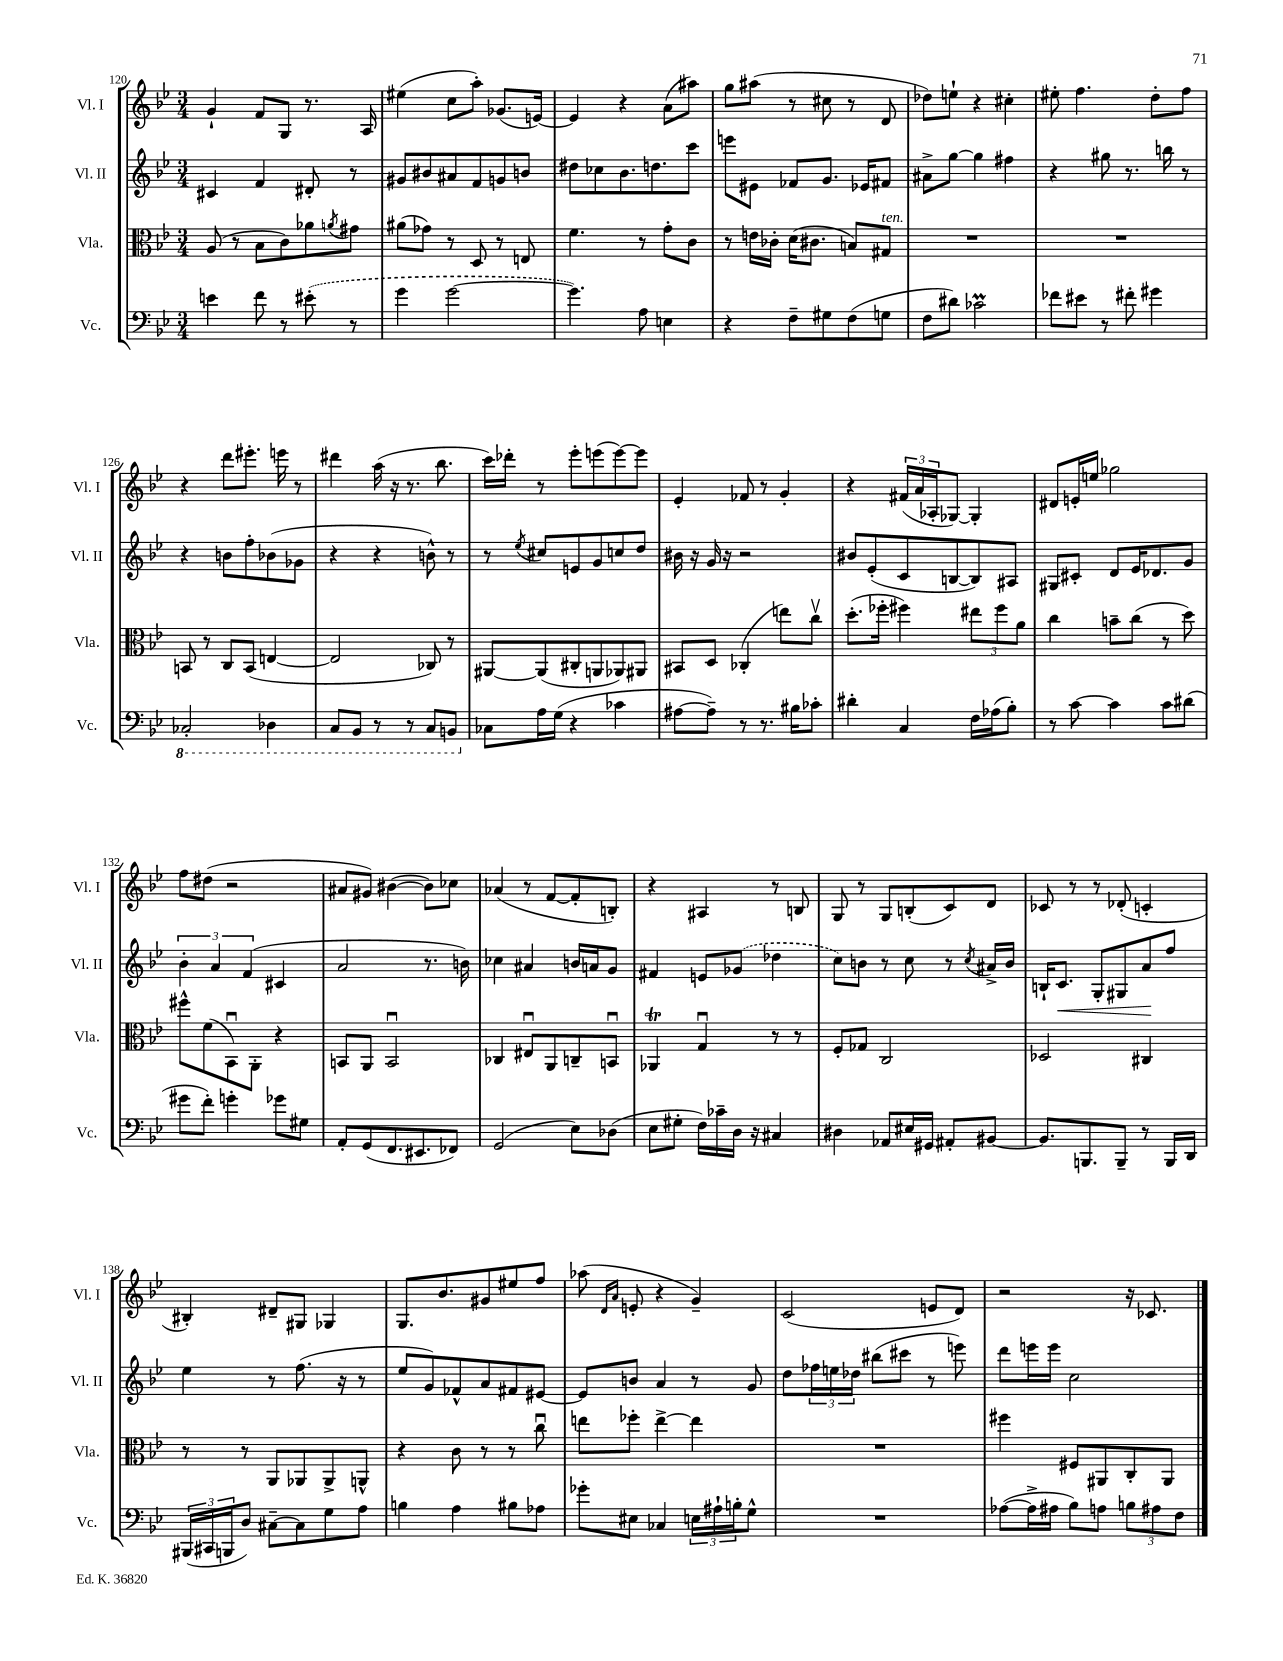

**kern	**kern	**kern	**kern
*staff4	*staff3	*staff2	*staff1
*clefF4	*clefC3	*clefG2	*clefG2
*k[b-e-]	*k[b-e-]	*k[b-e-]	*k[b-e-]
*M3/4	*M3/4	*M3/4	*M3/4
4e\	(8A/	4c#/	4g`/
.	8r	.	.
8f\	8B-\L	4f/	8f/L
8r	8c\)	.	8G/J
(8e#'\	8a-\	8d#'/	8.r
.	8qa/	.	.
8r	8g#\J	8r	.
.	.	.	16A/
=	=	=	=
4g\	(8a#\L	8g#/L	(4ee#\
.	8g-\J)	8b#/	.
[2g\	8r	8a#/	8cc\L
.	8D/	8f/	8aa'\J)
.	8r	8g/	(8.g-/L
.	8E/	8b/J	.
.	.	.	[16e/Jk)
=	=	=	=
4.g\])	4.f\	8dd#\L	4e/]
.	.	8cc-\	.
.	.	8.b-\	4r
8A\	8r	.	.
.	.	8.dd\	.
4E\	8g'\L	.	(8a\L
.	8c\J	8ccc\J	8aa#\J)
=	=	=	=
4r	8r	8eee\L	8gg\L
.	16e\LL	8e#\J	(8aa#\J
.	16c-'\JJ	.	.
8F~\L	(16d\LK	8f-/L	8r
.	8.c#\J	.	.
8G#\	.	8.g/J	8cc#\
(8F\	8B/L)	.	8r
.	.	16e-/LK	.
8G\J	8G#/J	8f#/J	8d/
=	=	=	=
8F\L	2.r	8a#^\L	8dd-\L)
8d#\J)	.	[8gg\J	8ee`\J
2c-\	.	4gg\]	4r
.	.	4ff#\	4cc#'\
=	=	=	=
8f-\L	2.r	4r	8ee#'\
8e#\J	.	.	4.ff\
8r	.	8gg#\	.
8f#'\	.	8.r	.
4g#\	.	.	8dd'\L
.	.	16bb\	.
.	.	8r	8ff\J
=	=	=	=
2CC-'/	8BB/	4r	4r
.	8r	.	.
.	8C/L	8b\L	8ddd\L
.	(8BB/J	8ff'\	8.eee#'\J
4DD-\	[4E/	(8b-\	.
.	.	.	16eee\
.	.	8g-\J	8r
=	=	=	=
8CC/L	2E/]	4r	4ddd#\
8BBB-/J	.	.	.
8r	.	4r	(16aa\
.	.	.	16r
8r	.	.	8.r
8CC/L	8C-/)	8b^^\)	.
.	.	.	8.bb-\
8BBB/J	8r	8r	.
=	=	=	=
8C-\L	[8AA#/L	8r	16ccc\LL)
.	.	.	16ddd-'\JJ
.	.	8qee-/	.
16A\L	(8AA#/]	8cc#/L	8r
(16G\JJ	.	.	.
4r	8C#'/	8e/	8eee-'\L
.	8AA/	8g/	(8eee\
4c-\	8AA-/)	8cc/	[8eee\)
.	8AA#/J	8dd/J	8eee\]J
=	=	=	=
[8A#\L	8BB#/L	16b#\	4e-'/
.	.	16r	.
8A#~\]J)	8D/J	16g/	.
.	.	16r	.
8r	(4C-'/	2r	8f-/
8.r	.	.	8r
.	8ee\L)	.	4g'/
16B#\LK	.	.	.
8c-'\J	8ccv\J	.	.
=	=	=	=
4d#'\	(8.dd'\L	8b#/L	4r
.	.	(8e-'/	.
.	16ff-'\Jk	.	.
4C/	4ff#\)	8c/	(24f#/LL
.	.	.	24a/
.	.	.	24A-'/J
.	.	[8B/	[8G-/J)
16F\LL	12ee#\L	8B/])	4G-'/]
(16A-\J	.	.	.
.	12ff#\	.	.
8B-'\J)	.	8A#/J	.
.	12a\J	.	.
=	=	=	=
8r	4cc\	8G#/L	8d#/L
[8c\	.	8c#'/J	16e'/L
.	.	.	16ee/JJ
4c\]	8b~\L	8d/L	2gg-\
.	(8cc\J	16e-/K	.
.	.	8.d-/	.
8c\L	8r	.	.
(8d#\J	8dd\)	8g/J	.
=	=	=	=
8g#\L	8ff#^^\L	6b-'\	8ff\L
8f'\J)	(8f\	.	(8dd#\J
.	.	6a/	.
4g'\	8BB-u\)	.	2r
.	.	(6f/	.
.	8AA'\J	.	.
8g-\L	4r	4c#/	.
8G#\J	.	.	.
=	=	=	=
8AA'/L	8BB/L	2a/	8a#/L
(8GG/	8AA/J	.	8g#/J)
8.FF/	2BBu/	.	([4b#\
8.EE#/	.	.	.
.	.	8.r	8b#\]L)
8FF-/J)	.	.	8cc-\J
.	.	16b\)	.
=	=	=	=
(2GG/	4C-/	4cc-\	(4a-/
.	8E#u/L	4a#/	8r
.	8AA/	.	[8f/L
8E-\L)	8C~/	16b/LL	8f'/]
.	.	16a/J	.
(8D-\J	8BBu/J	8g/J	8B'/J)
=	=	=	=
8E-\L	4AA-/	4f#/	4r
8G#'\J	.	.	.
16F\LL)	4Gu/	8e/L	4A#/
16c-~\	.	.	.
16D\JJ	.	(8g-/J	.
16r	.	.	.
4C#/	8r	4dd-\	8r
.	8r	.	8B/
=	=	=	=
4D#\	8F'/L	8cc\L)	8G/
.	8G-/J	8b\J	8r
8AA-/L	2C/	8r	8G/L
16E#/L	.	8cc\	(8B'/
16GG#/JJ	.	.	.
8AA#'/L	.	8r	8c/)
.	.	8qcc/	.
[8BB#/J	.	16a#^/LL	8d/J
.	.	16b/JJ	.
=	=	=	=
8.BB#/]L	2D-/	16B`/LK	8c-/
.	.	8.c/J	.
.	.	.	8r
8.BBB/	.	.	.
.	.	8G'/L	8r
8BBB~/J	.	8G#/	(8d-'/
8r	4C#/	8a/	4c'/
16BBB/LL	.	8ff/J	.
16DD/JJ	.	.	.
=	=	=	=
(24BBB#/LL	8r	4ee-\	4B#'/)
24CC#/	.	.	.
24BBB/J	.	.	.
8D/J)	8r	.	.
[8C#~\L	8AA/L	8r	8d#~/L
8C#\]	8AA-/	(8.ff\	8G#/J
8G\	8AA-^/	.	4G-/
.	.	16r	.
8A\J	8AA^^/J	8r	.
=	=	=	=
4B\	4r	8ee-/L	8.G/L
.	.	8g/)	.
.	.	.	8.b-/
4A\	8c\	8f-^^/	.
.	8r	8a/	8g#/
8B#\L	8r	8f#/	8ee#/
8A-\J	8ccu\	[8e#/J	8ff/J
=	=	=	=
8g-'\L	8ee\L	8e#/]L	(8aa-\
.	.	.	16qqd/LL
.	.	.	16qqa/JJ
8E#\J	8ff-'\J	8b/J	8e'/
4C-/	[4ee^\	4a/	4r
24E\LL	4ee\]	8r	4g~/)
24A#`\	.	.	.
24B'\J	.	.	.
8G^^\J	.	8g/	.
=	=	=	=
2.r	2.r	8dd\L	(2c/
.	.	24ff-\L	.
.	.	24ee\	.
.	.	24dd-\JJ	.
.	.	(8bb#\L	.
.	.	8ccc#\J	.
.	.	8r	8e/L
.	.	8eee\)	8d/J)
=	=	=	=
([8A-\L	4ff#\	8ddd\L	2r
16A-^\]L	.	16eee\L	.
16A#\JJ	.	16eee\JJ	.
8B-\L)	8F#/L	2cc\	.
8A\J	8AA#/	.	.
12B\L	8C'/	.	16r
.	.	.	8.c-/
12A#\	.	.	.
.	8AA#/J	.	.
12F\J	.	.	.
==	==	==	==
*-	*-	*-	*-
